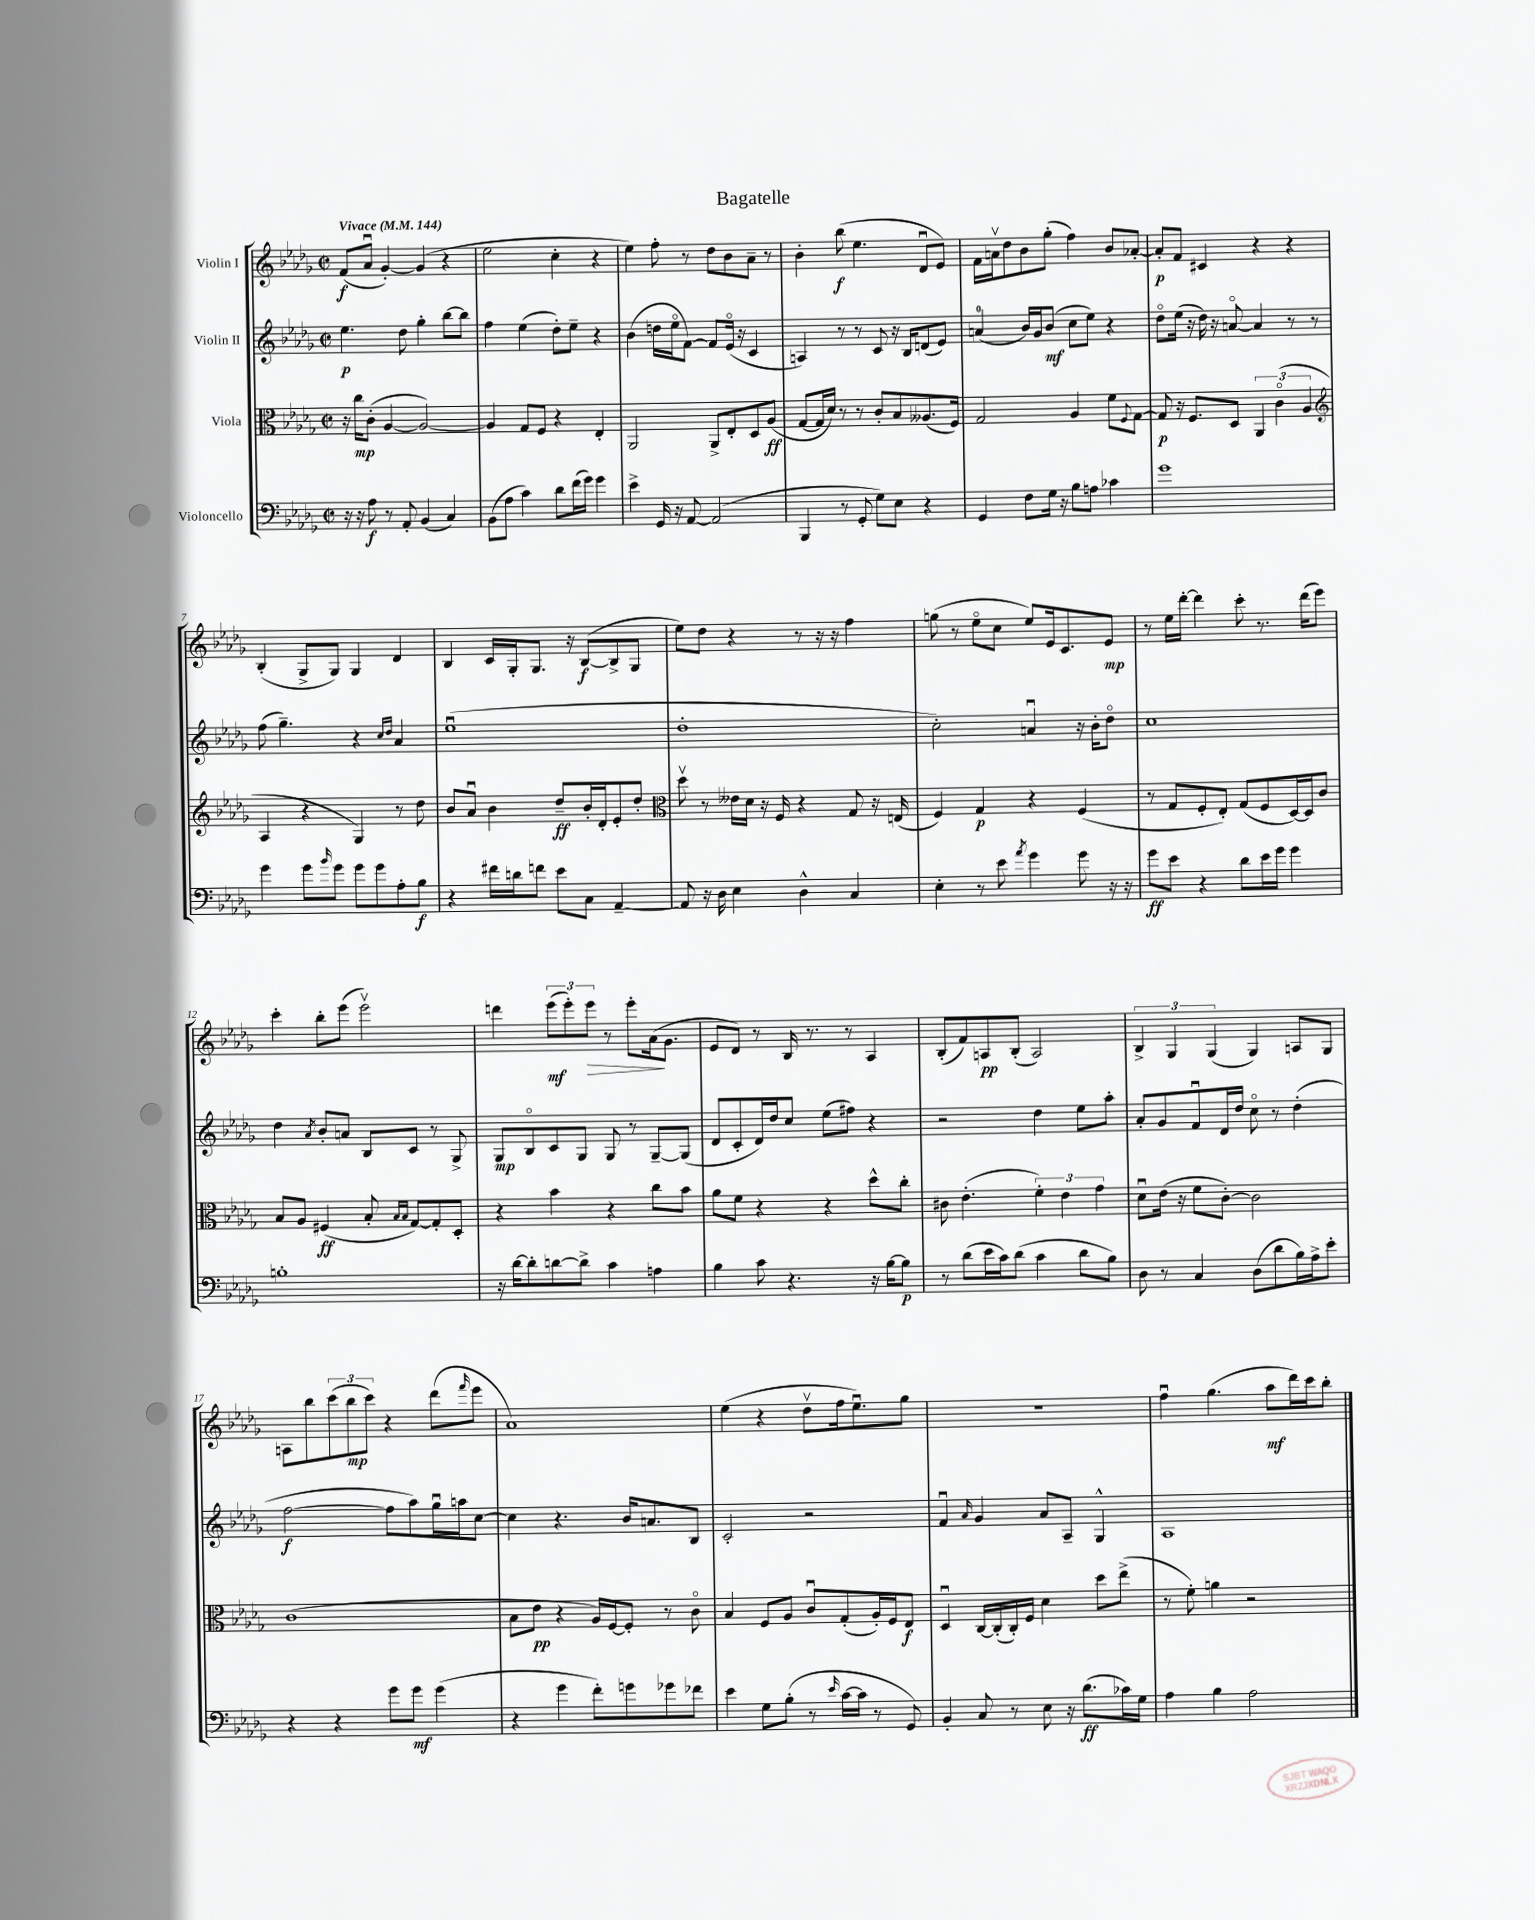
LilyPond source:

\header { title = "Bagatelle" }
<<
\new StaffGroup <<
\new Staff = "s0" \with { instrumentName = "Violin I" } {
    \clef treble \key des \major \defaultTimeSignature \time 2/2 \tempo "Vivace" 4 = 144
    f'8\f( aes'8\downbow ges'4~-.) ges'4( r4 |
    ees''2 c''4-. r4 |
    ees''4) f''8-. r8 des''8 bes'8 aes'8-- r8 |
    bes'4-. bes''8\f( ees''4. des'8\downbow ees'8) |
    f'16 a'16\upbow des''8 bes'8 ges''8-.( f''4) bes'8 aes'8~-. |
    aes'8-.\p f'8 cis'4 r4 r4 |
    bes4-.( ges8-> ges8) ges4 des'4 |
    bes4 c'16 ges16-. ges8. r16 bes8~\f( bes8-> ges8 |
    ees''8) des''8 r4 r8 r16 r16 f''4 |
    g''8( r8 ees''8\flageolet c''8 ees''8) ees'16 c'8. ees'8\mp |
    r8 ees''16 des'''16~-. des'''4 c'''8-. r8. des'''16( ees'''8) |
    c'''4-. bes''8-. ees'''8( ees'''2\upbow) |
    d'''4 \tuplet 3/2 { ees'''8\mf( ees'''8-.) ees'''8\> } r8 ees'''8-. aes'16\!( ges'8. |
    ees'8 des'8) r8 bes16 r8. r8 aes4 |
    bes8-.( f'8) a8\pp bes8-.( a2) |
    \tuplet 3/2 { bes4-> ges4 ges4( } ges4) a8 ges8 |
    a8 bes''8 \tuplet 3/2 { c'''8( bes''8\mp c'''8) } r4 des'''8( \grace { f'''16 } ees'''8 |
    aes'1) |
    ees''4( r4 des''8\upbow f''16 ees''8.\downbow) ges''8 |
    R1 |
    f''4\downbow ges''4.( aes''8\mf des'''16) c'''16 bes''8-. \bar "|." |
}
\new Staff = "s1" \with { instrumentName = "Violin II" } {
    \clef treble \key des \major \defaultTimeSignature \time 2/2
    ees''4.\p des''8 ges''4-. bes''8~ bes''8 |
    f''4 ees''4( des''8-.) ees''8-- r4 |
    bes'4( d''16 ees''16\flageolet f'8~) f'8 ees'16\flageolet( r16 c'4 |
    a4) r8 r8 c'8 r16 bes16 d'8( ees'8) |
    a'4-0( bes'16) ges'16 bes'8\mf( c''8 ees''8) r4 |
    des''8\flageolet ees''16( r16 des''16) r16 a'8~\flageolet a'4 r8 r8 |
    f''8( ges''4.--) r4 \grace { c''16 des''16 } aes'4 |
    ees''1\downbow( |
    des''1-. |
    c''2-.) a'4\downbow r16 bes'16-. des''8\flageolet |
    c''1 |
    des''4 \acciaccatura { aes'8 } bes'8-. a'8 bes8 c'8 r8 ges8-> |
    ges8\mp bes8\flageolet c'8 ges8 ges8 r8 ges8~-- ges8( |
    des'8 c'8-. des'16) des''16 c''8 ees''8( fis''8) r4 |
    r2 des''4 ees''8 aes''8-. |
    aes'8-. ges'8 f'8\downbow des'16 des''16 c''8\flageolet r8 des''4-.( |
    f''2~\f f''8 aes''8) ges''16\downbow a''16 c''8~ |
    c''4 r4. bes'16 a'8. bes8 |
    c'2-. r2 |
    f'4\downbow \grace { aes'16 } ges'4 aes'8 aes8-- ges4-^ |
    aes1 \bar "|." |
}
\new Staff = "s2" \with { instrumentName = "Viola" } {
    \clef alto \key des \major \defaultTimeSignature \time 2/2
    r16 c''16\mp c'8-.( aes4~ aes2~) |
    aes4 ges8 f8 r4 ees4-. |
    aes,2 aes,8-> ees8-. des8 aes8\ff( |
    ges8~ ges16 des'16) r8 r8 c'8-. bes8 aeses8.( f16) |
    ges2 aes4 f'8 \appoggiatura { f8 } ges8~ |
    ges8\p r16 f8. des8 \tuplet 3/2 { aes,4 c'4\flageolet( aes4 } |
    \clef treble aes4 r4 ges4) r8 des''8 |
    bes'8 aes'8\downbow bes'4 des''8--\ff bes'16-. des'16-. ees'8-. des''8-. |
    \clef alto des''8\upbow r8 eeses'16 des'16 r16 f16 r4 ges8 r16 e16( |
    f4) ges4\p r4 f4( |
    r8 ges8 f8-. ees8-.) ges8( f8 des16~) des16 c'8 |
    bes8 aes8 fis4\ff( bes8-. \grace { bes16 bes16 } ges8~) ges8-. des8-. |
    r4 bes'4 r4 c''8 bes'8 |
    aes'8 f'8 r4 r4 des''8-^ c''8-. |
    cis'8 ees'4.-.( \tuplet 3/2 { f'4-.) ees'4 ges'4 } |
    des'8\downbow ees'16( r16 f'8 c'8~-.) c'2 |
    c'1( |
    bes8 ees'8\pp r4 aes16) f16~ f8-. r8 c'8\flageolet |
    bes4 f8 aes8 c'8\downbow ges8-.( aes16-.) f16 ees8\f |
    des4\downbow c16~ c16-.( c16-.) f16 des'4 des''8 ees''8->( |
    r8 f'8-.) a'4 r2 \bar "|." |
}
\new Staff = "s3" \with { instrumentName = "Violoncello" } {
    \clef bass \key des \major \defaultTimeSignature \time 2/2
    r16 r16 aes8\f r8 aes,8-. bes,4( c4) |
    bes,8( aes8 c'4) des'8 f'16( ges'16) ges'4 |
    ees'4-> ges,16 r16 aes,8~ aes,2( |
    bes,,4 r8 ges,8-. ges8) ees8 r4 |
    ges,4 f8 ges16 r16 bes8 a8 ces'4 |
    ges'1 |
    ges'4 ges'8 \grace { bes'16 } ges'8 ges'8 ges'8 aes8-. bes8\f |
    r4 fis'16 d'16 f'8 ees'8 c8 aes,4~-- |
    aes,8 r16 des16 ees4 des4-^ c4 |
    ees4-. r8 ees'8 \acciaccatura { aes'8 } ges'4 ges'8 r16 r16 |
    ges'8\ff ees'8 r4 des'8 ees'16 ges'16 ges'4 |
    b1-. |
    r16 des'16~ des'8-. d'8~ d'8-> c'4 a4 |
    bes4 c'8 r4. r16 bes16~ bes8\p |
    r8 des'8( ees'16 c'16) des'8( c'4 des'8 bes8) |
    des8 r8 c4 des8( des'8 bes16) aes16-> ees'8-. |
    r4 r4 ges'8 ges'8\mf ges'4( |
    r4 ges'4 f'8-.) g'8 ges'8 fes'8 |
    ees'4 ges8 bes8-.( r8 \grace { ees'16 } c'16~ c'16 r8 ges,8) |
    bes,4-. c8 r8 ees8 r16 des'8.\ff( ces'16) ges16 |
    aes4 bes4 aes2 \bar "|." |
}
>>
>>
